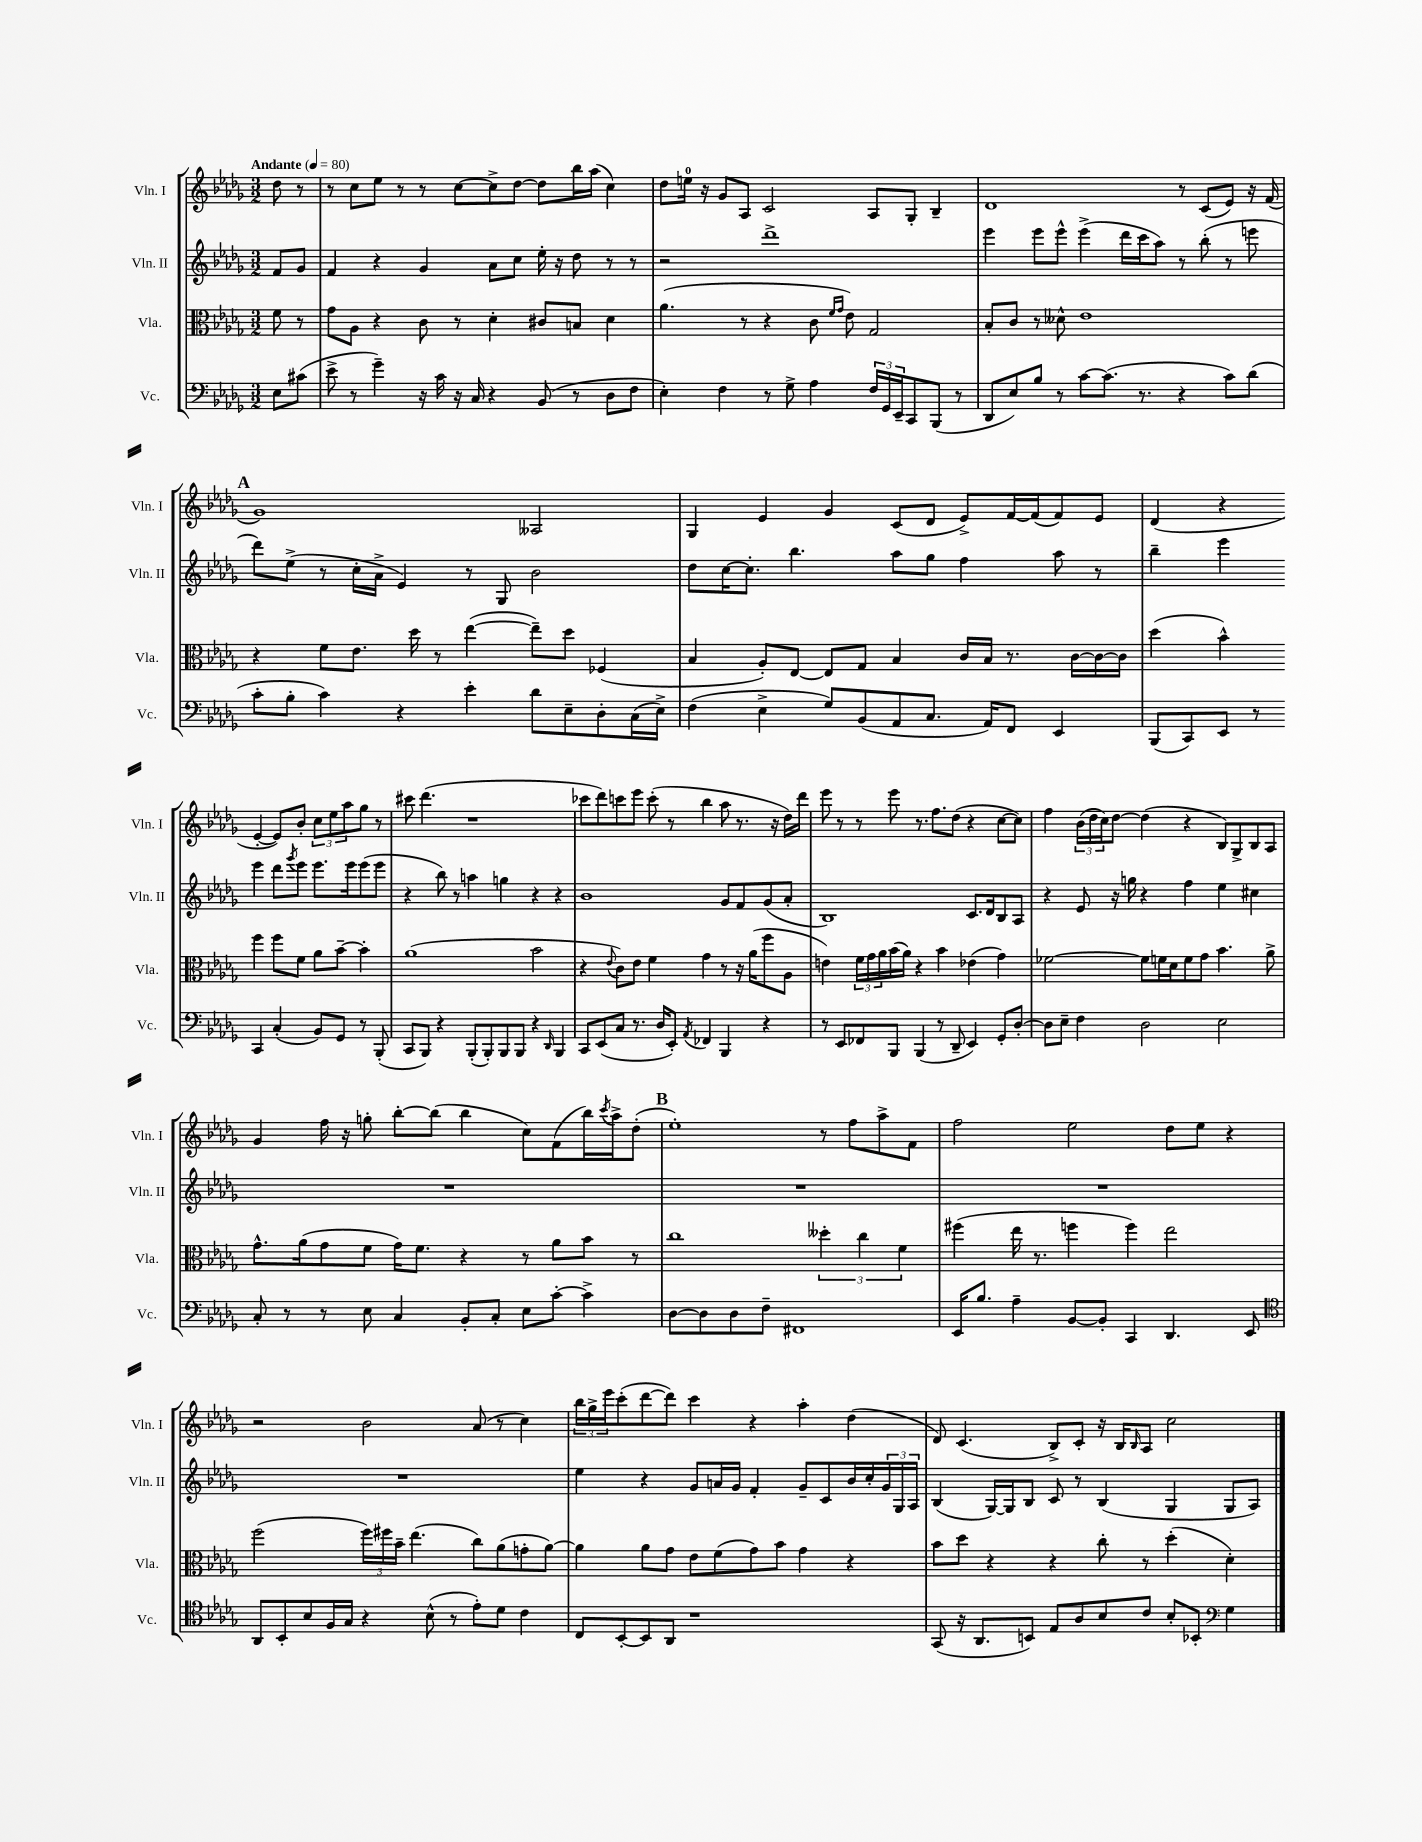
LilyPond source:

<<
\new StaffGroup <<
\new Staff = "s0" \with { instrumentName = "Vln. I" shortInstrumentName = "Vln. I" } {
    \clef treble \key des \major \numericTimeSignature \time 3/2 \partial 4 \tempo "Andante" 4 = 80
    des''8 r8 |
    r8 c''8 ees''8 r8 r8 c''8~ c''8-> des''8~ des''8 bes''16 aes''16( c''4) |
    des''8 e''16-0 r16 ges'8 aes8 c'2 aes8 ges8-. bes4-- |
    des'1 r8 c'8( ees'8) r16 f'16( |
    \mark \markup { \bold "A" } ges'1) aeses2 |
    ges4 ees'4 ges'4 c'8( des'8 ees'8->) f'16~ f'16( f'8) ees'8 |
    des'4( r4 ees'4~-. ees'8) bes'8-. \tuplet 3/2 { c''8 ees''8 aes''8 } ges''8 r8 |
    cis'''8 des'''4.( r1 |
    ces'''8 des'''8) c'''8 ees'''8 c'''8-.( r8 bes''4 aes''8 r8. r16 des''16) des'''16 |
    ees'''8 r8 r8 ees'''8 r8. f''8. des''8( r4 c''8~ c''8) |
    f''4 \tuplet 3/2 { bes'16( des''16 c''16) } des''8~ des''4( r4 bes8) ges8-> bes8 aes8 |
    ges'4 f''16 r16 g''8-. bes''8~-. bes''8( bes''4 c''8) f'8( bes''16) \acciaccatura { c'''8 } aes''16-> des''8-.( |
    \mark \markup { \bold "B" } ees''1-.) r8 f''8 aes''8-> f'8 |
    f''2 ees''2 des''8 ees''8 r4 |
    r2 bes'2 aes'8( r8 c''4) |
    \tuplet 3/2 { bes''16 ges''16-> ees'''16 } c'''8-.( des'''8~ des'''8) c'''4 r4 aes''4-. des''4( |
    des'8) c'4.( bes8->) c'8-. r16 bes16 \grace { bes16 } aes8 c''2 \bar "|." |
}
\new Staff = "s1" \with { instrumentName = "Vln. II" shortInstrumentName = "Vln. II" } {
    \clef treble \key des \major \numericTimeSignature \time 3/2 \partial 4
    f'8 ges'8 |
    f'4 r4 ges'4 aes'8 c''8 ees''16-. r16 des''8 r8 r8 |
    r2 des'''1-> |
    ees'''4 ees'''8 ees'''8-^ ees'''4->( des'''16 c'''16 aes''8) r8 bes''8-.( r8 e'''8 |
    \mark \markup { \bold "A" } des'''8) ees''8->( r8 c''16-. aes'16-> ees'4) r8 ges8 bes'2 |
    des''8 c''16~ c''8.-. bes''4. aes''8 ges''8 f''4 aes''8 r8 |
    bes''4-- ees'''4 ees'''4 des'''8 \acciaccatura { ges'''8 } ees'''8 ees'''8. ees'''16 ees'''8( ees'''8 |
    r4 bes''8) r8 a''4 g''4 r4 r4 |
    bes'1 ges'8 f'8 ges'8( aes'8-. |
    bes1) c'8. des'16 bes8 aes8 |
    r4 ees'8 r16 g''16 r4 f''4 ees''4 cis''4 |
    R1. |
    \mark \markup { \bold "B" } R1. |
    R1. |
    R1. |
    ees''4 r4 ges'8 a'16 ges'16 f'4-. ges'8-- c'8 bes'16 c''16-. \tuplet 3/2 { ges'16 ges16 aes16 } |
    bes4( ges16~) ges16 bes8 c'8 r8 bes4( ges4 ges8 aes8) \bar "|." |
}
\new Staff = "s2" \with { instrumentName = "Vla." shortInstrumentName = "Vla." } {
    \clef alto \key des \major \numericTimeSignature \time 3/2 \partial 4
    f'8 r8 |
    ges'8 aes8 r4 c'8 r8 des'4-. cis'8 b8 des'4 |
    aes'4.( r8 r4 c'8 \grace { f'16 ges'16 } ees'8) ges2 |
    bes8-. c'8 r8 deses'8-^ ees'1 |
    \mark \markup { \bold "A" } r4 f'8 ees'8. des''16 r8 ees''4~( ees''8--) des''8 fes4( |
    bes4 aes8-.) ees8~ ees8 ges8 bes4 c'16 bes16 r8. c'16~ c'16~ c'16 |
    des''4( bes'4-^) f''4 f''8 f'8 aes'8 bes'8~-- bes'4-. |
    aes'1( bes'2 |
    r4 \appoggiatura { ees'8 } c'8) ees'8 f'4 ges'4 r8 r16 aes'16( f''8 aes8 |
    e'4) \tuplet 3/2 { f'16 ges'16 aes'16 } bes'16( aes'16) r4 bes'4 ees'4( ges'4) |
    fes'2~ fes'8 f'16 des'16 f'8 ges'8 bes'4. aes'8-> |
    ges'8.-^ aes'16( ges'8 f'8 ges'16) f'8. r4 r8 aes'8 bes'8 r8 |
    \mark \markup { \bold "B" } c''1 \tuplet 3/2 { deses''4-. c''4 f'4 } |
    fis''4( ees''16 r8. f''4 f''4) ees''2 |
    f''2( \tuplet 3/2 { f''16) fis''16 bes'16-- } ees''4.( c''8) aes'8( g'8-. aes'8~) |
    aes'4 aes'8 ges'8 ees'8 f'8( ges'8) bes'8 ges'4 r4 |
    bes'8 des''8 r4 r4 c''8-. r8 des''4-.( des'4-.) \bar "|." |
}
\new Staff = "s3" \with { instrumentName = "Vc." shortInstrumentName = "Vc." } {
    \clef bass \key des \major \numericTimeSignature \time 3/2 \partial 4
    ees8 cis'8( |
    ees'8-> r8 ges'4--) r16 c'16 r16 c16 r4 bes,8( r8 des8 f8 |
    ees4-.) f4 r8 ges8-> aes4 \tuplet 3/2 { f16 ges,16 ees,16-- } c,8 bes,,8( r8 |
    des,8 ees8) bes8 r8 c'8~ c'8.( r8. r4 c'8) des'8( |
    \mark \markup { \bold "A" } c'8-. bes8-. c'4) r4 ees'4-. des'8 ees8-- des8-. c16( ees16->) |
    f4( ees4-> ges8) bes,8( aes,8 c8. aes,16) f,8 ees,4 |
    bes,,8( c,8) ees,8 r8 c,4 c4-.( bes,8) ges,8 r8 bes,,8-.( |
    c,8 bes,,8) r4 bes,,8-.( bes,,8-.) bes,,8 bes,,8 r4 \grace { des,16 } bes,,4 |
    c,8 ees,8( c8 r8. des16 ees,8-.) \acciaccatura { aes,8 } fes,4 bes,,4 r4 |
    r8 ees,8 fes,8 bes,,8 bes,,4( r8 des,8-- ees,4) ges,8-. des8~-. |
    des8 ees8-- f4 des2 ees2 |
    c8-. r8 r8 ees8 c4 bes,8-. c8-. ees8 c'8~-. c'4-> |
    \mark \markup { \bold "B" } des8~ des8 des8 f8-- fis,1 |
    ees,16 bes8. aes4-- bes,8~ bes,8-. c,4 des,4. ees,8 |
    \clef tenor aes,8 bes,8-. bes8 f16 ges16 r4 bes8-^( r8 ees'8-.) des'8 c'4 |
    c8 bes,8~-. bes,8 aes,8 r1 |
    ges,8( r16 aes,8. b,8) ees8 aes8 bes8 c'8 bes8-. bes,8-. \clef bass ges4 \bar "|." |
}
>>
>>
\layout { \context { \Score \remove "Bar_number_engraver" } }
